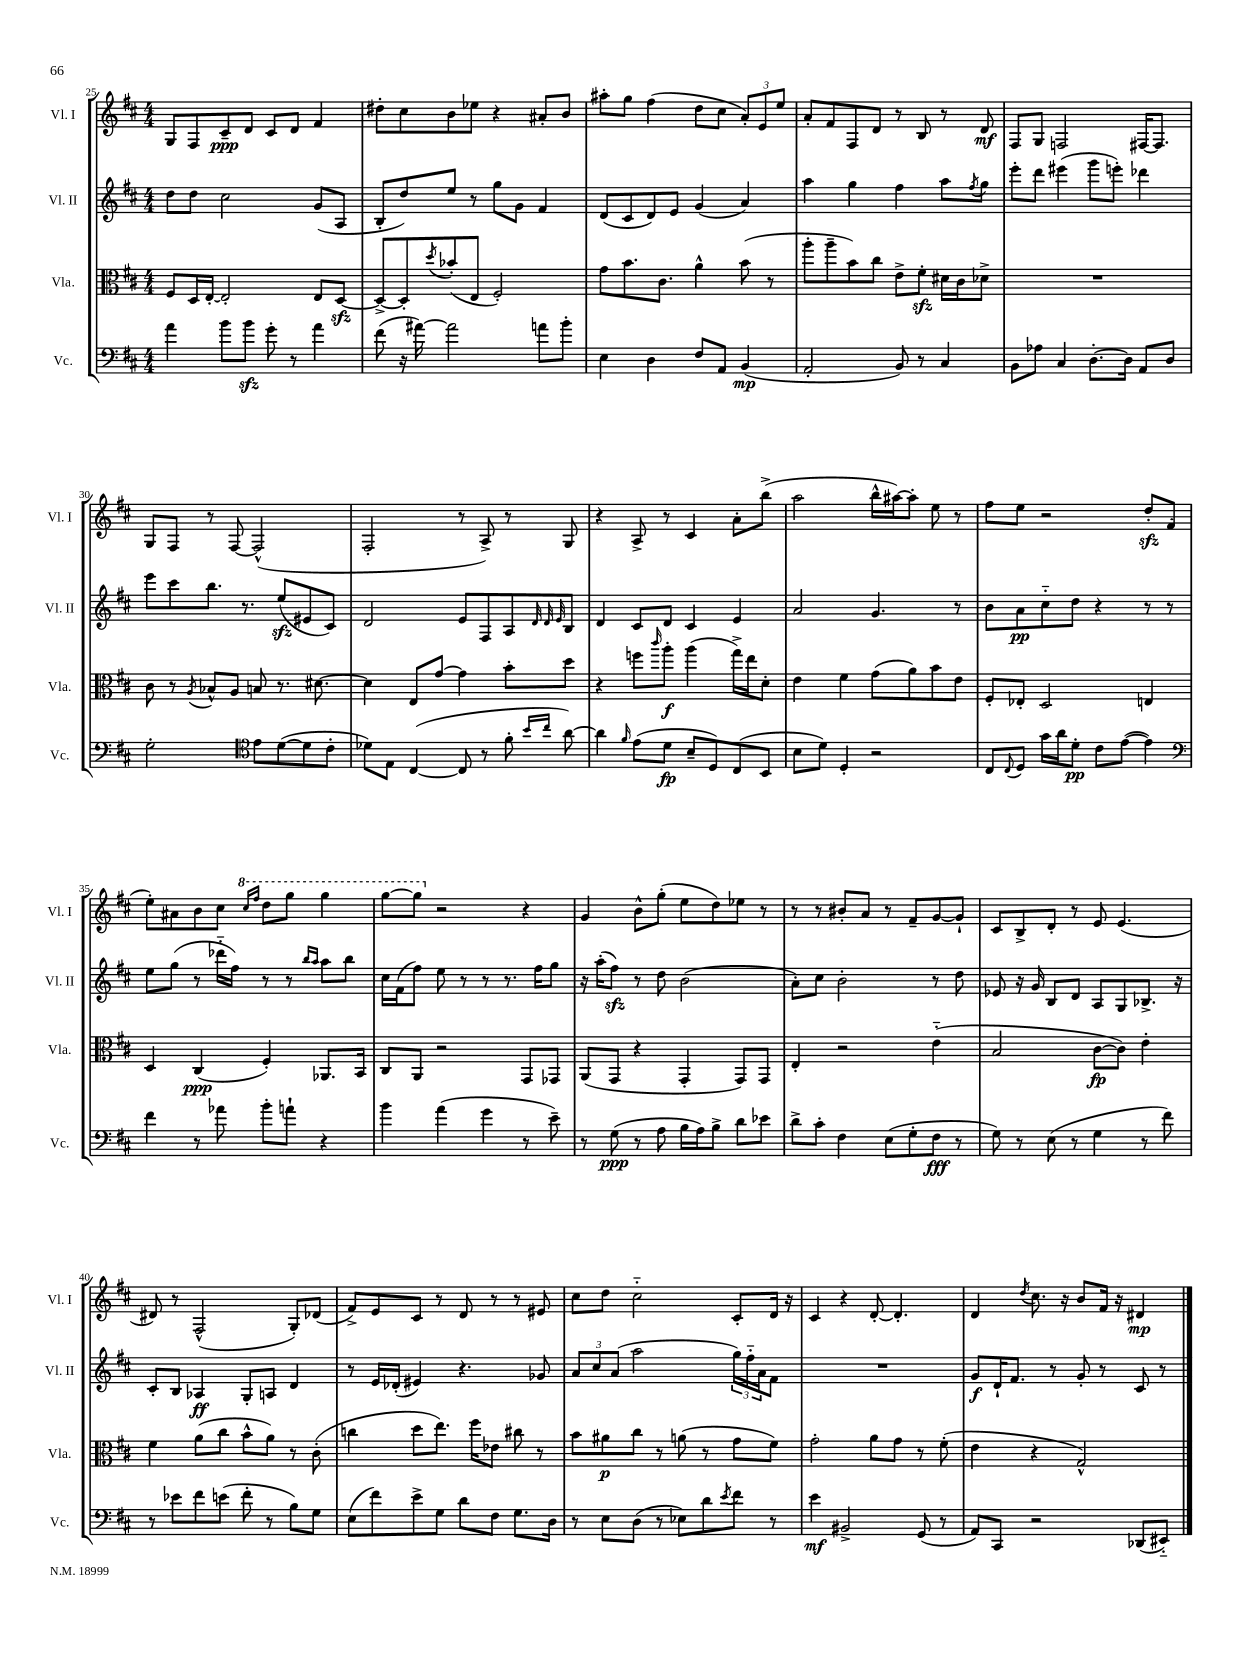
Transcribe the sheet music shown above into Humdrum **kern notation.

**kern	**kern	**kern	**kern
*staff4	*staff3	*staff2	*staff1
*clefF4	*clefC3	*clefG2	*clefG2
*k[f#c#]	*k[f#c#]	*k[f#c#]	*k[f#c#]
*M4/4	*M4/4	*M4/4	*M4/4
4a	8F#	8dd	8G
.	16D	8dd	8F#
.	[16E'	.	.
8b	2E']	2cc#	8c#~
8b	.	.	8d
8g'	.	.	8c#
8r	.	.	8d
4a	8E	(8g	4f#
.	[8D	8A	.
=	=	=	=
(8f#	8D^_	8B'	8dd#'
16r	8D']	8dd)	8cc#
[16a#)	.	.	.
.	8qdd	.	.
2a#]	(8b-'	8ee	8b
.	8E	8r	8ee-
.	2F#')	8gg	4r
.	.	8g	.
8a	.	4f#	8a#'
8b'	.	.	8b
=	=	=	=
4E	8g	(8d	8aa#'
.	8.b	8c#	8gg
4D	.	8d)	(4ff#
.	8.c#	.	.
.	.	8e	.
8F#	4a^^	(4g	8dd
8AA	.	.	8cc#
(4BB	(8b	4a)	12a')
.	.	.	12e
.	8r	.	.
.	.	.	12ee
=	=	=	=
2AA'	8aa'	4aa	8a'
.	8aa~	.	8f#
.	8b)	4gg	8F#
.	8cc#	.	8d
8BB)	8e^	4ff#	8r
8r	8f#'	.	8B
4C#	16d#	8aa	8r
.	16c#	.	.
.	.	8qff#	.
.	8d-^	8gg	8d
=	=	=	=
8BB	1r	8eee'	8F#
8A-	.	8ddd	8G
4C#	.	(4eee#	2F
[8.D'	.	8ggg	.
.	.	8eee')	.
16D]	.	.	.
8AA	.	4ddd-	[16F#
.	.	.	8.F#]
8D	.	.	.
=	=	=	=
2G'	8c#	8eee	8G
.	8r	8ccc#	8F#
.	8qA	.	.
.	8B-^^	8.bb	8r
.	8A	.	[8F#
.	.	8.r	.
*clefC4	*	*	*
8e	8B	.	(2F#^^]
([8d	8.r	(8ee	.
8d]	.	8e#	.
.	[8.d#	.	.
8c#'	.	8c#)	.
=	=	=	=
8d-)	4d#]	2d	2F#'
8E	.	.	.
([4C#	8E	.	.
.	[8g	.	.
8C#]	4g]	8e	8r
8r	.	8F#	8A^)
8f#'	8b'	8A	8r
.	.	32qqd	.
16qqb	.	32qqd	.
16qqcc#	.	32qqe	.
[8a)	8dd	8B	8G
=	=	=	=
4a]	4r	4d	4r
16qqf#	.	.	.
(8e	8ff	8c#	8A^
.	16qqccc#	.	.
8d	8aa'	8d	8r
8B~	(4aa	4c#	4c#
8D)	.	.	.
(8C#	16gg^)	4e	8a'
.	16ee	.	.
8BB	8d'	.	(8bb^
=	=	=	=
8B	4e	2a	2aa
8d)	.	.	.
4D'	4f#	.	.
2r	(8g	4.g	16bb^^
.	.	.	[16aa#)
.	8a)	.	8aa#']
.	8b	.	8ee
.	8e	8r	8r
=	=	=	=
8C#	8F#'	8b	8ff#
8qqC#	.	.	.
8D	8E-'	8a	8ee
16g	2D	8cc#'~	2r
16a	.	.	.
8d'	.	8dd	.
8c#	.	4r	.
([8e	.	.	.
4e])	4E	8r	8dd'
.	.	8r	(8f#
=	=	=	=
*clefF4	*	*	*
4f#	4D	8ee	8ee')
.	.	(8gg	8a#
8r	(4C#	8r	8b
8a-	.	16ddd-'~	8cc#
.	.	16ff#)	.
.	.	.	16qqccc#
.	.	.	16qqfff#
8b'	4F#')	8r	8ddd
8a`	.	8r	8ggg
.	.	16qqbb	.
.	.	16qqaa	.
4r	8.AA-	8aa	4ggg
.	.	8bb	.
.	16BB	.	.
=	=	=	=
4b	8C#	16cc#	[8ggg
.	.	(16f#	.
.	8AA	8ff#)	8ggg]
(4a	2r	8ee	2r
.	.	8r	.
4g	.	8r	.
.	.	8.r	.
8r	8GG	.	4r
.	.	16ff#	.
8e~)	8GG-	8gg	.
=	=	=	=
8r	(8AA	16r	4g
.	.	(16aa'	.
(8G	8GG	8ff#)	.
8r	4r	8r	8b^^
8A	.	8dd	(8gg'
16B	4GG'	(2b	8ee
16A)	.	.	.
8B^	.	.	8dd)
8d	8GG)	.	8ee-
8e-	8GG	.	8r
=	=	=	=
8d^	4E'	8a')	8r
8c#'	.	8cc#	8r
4F#	2r	2b'	8b#'
.	.	.	8a
(8E	.	.	8r
8G'	.	.	8f#~
8F#	(4e'~	8r	[8g
8r	.	8dd	8g`]
=	=	=	=
8G)	2B	8e-	8c#
8r	.	16r	8B^
.	.	16g	.
(8E	.	8B	8d'
8r	.	8d	8r
4G	[8c#	8A	8e
.	8c#])	8G	(4.e
8r	4e'	8.B-^	.
8f#)	.	.	.
.	.	16r	.
=	=	=	=
8r	4f#	8c#'	8d#)
8e-	.	8B	8r
8f#	(8a	4A-	(2F#^^
(8e	8cc#	.	.
8f#'	8b^^	8G'	.
8r	8a)	8A	.
8B)	8r	4d	8G')
8G	(8c#'	.	(8d-
=	=	=	=
(8E	4cc	8r	8f#^)
8f#)	.	16e	8e
.	.	(16d-'	.
8e^	8dd	4e#)	8c#
8G	8.ee)	.	8r
8d	.	4.r	8d
.	16ff#	.	.
8F#	8e-	.	8r
8.G	8cc#	.	8r
.	8r	8g-	8e#
16D	.	.	.
=	=	=	=
8r	8b	12a	8cc#
.	.	12cc#	.
8E	8a#	.	8dd
.	.	(12a	.
(8D	8cc#	2aa	2cc#'~
8r	8r	.	.
8E-)	(8a	.	.
8d	8r	.	.
8qe	.	.	.
8f#	8g	24gg)	8c#'
.	.	24ff#'~	.
.	.	24a	.
8r	8f#)	8f#	16d
.	.	.	16r
=	=	=	=
4e	2g'	1r	4c#
2BB#^	.	.	4r
.	8a	.	[8d'
.	8g	.	4.d']
(8GG	8r	.	.
8r	(8f#'	.	.
=	=	=	=
8AA)	4e	8g	4d
8CC#	.	16d`	.
.	.	8.f#	.
.	.	.	8qdd
2r	4r	.	8.cc#
.	.	8r	.
.	.	.	16r
.	2G^^)	8g'	8b
.	.	8r	16f#
.	.	.	16r
(8DD-	.	8c#	4d#
8EE#'~)	.	8r	.
==	==	==	==
*-	*-	*-	*-
